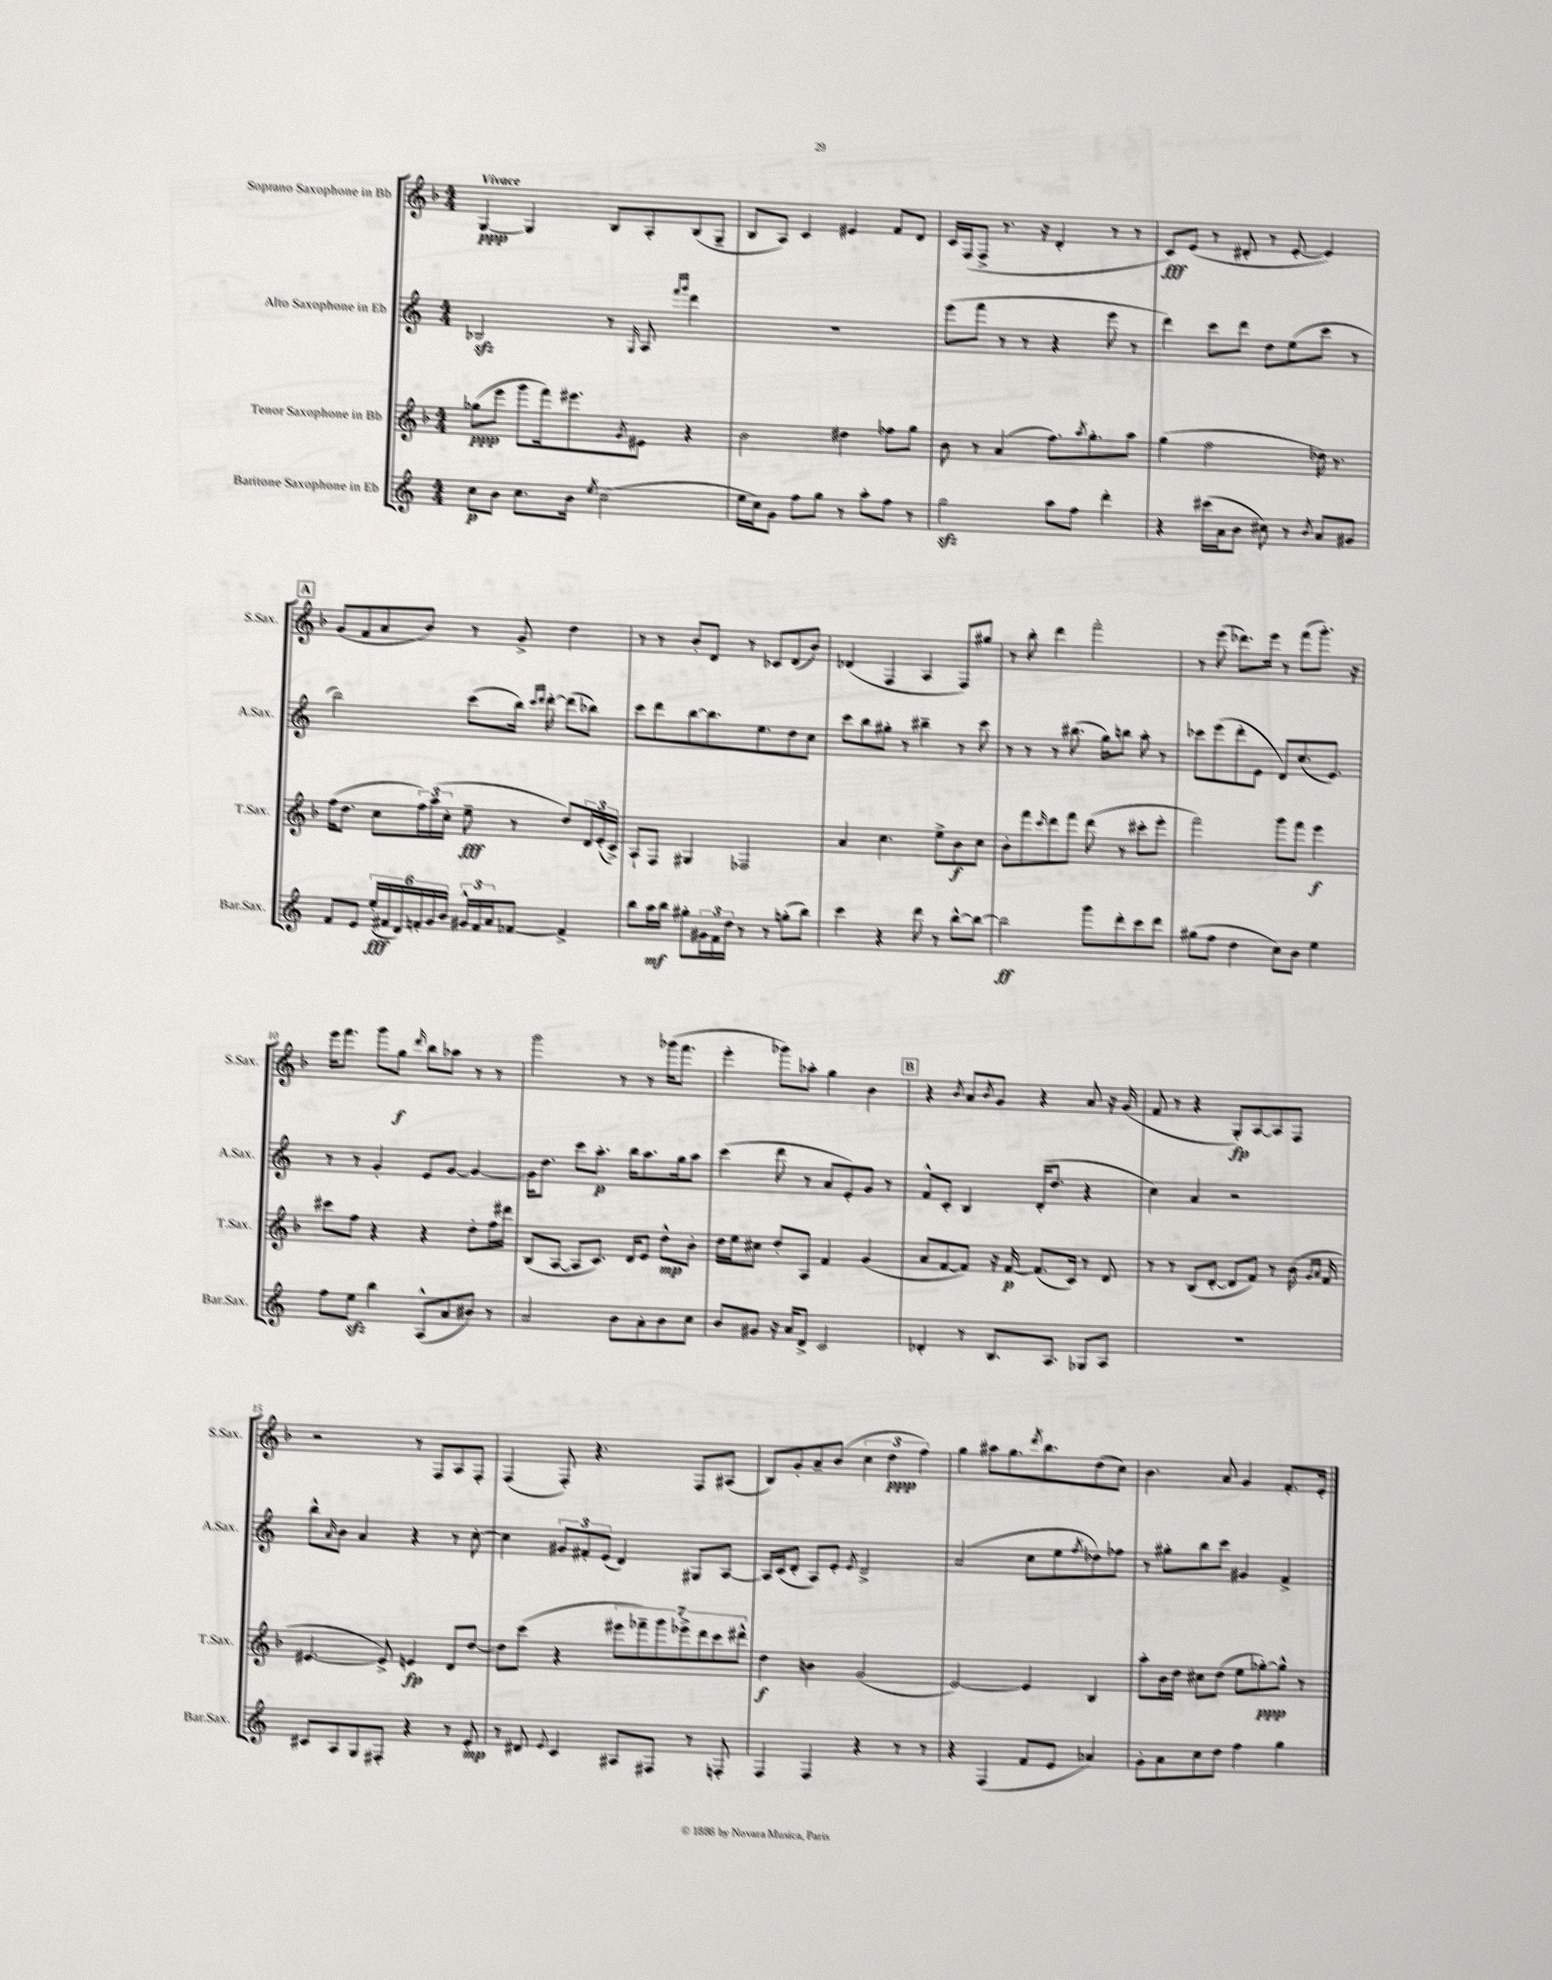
<<
\new StaffGroup <<
\new Staff = "s0" \with { instrumentName = "Soprano Saxophone in Bb" shortInstrumentName = "S.Sax." } {
    \clef treble \key f \major \numericTimeSignature \time 4/4 \tempo "Vivace"
    g4~\ppp g4 bes8 a8-. bes8( g8-- |
    bes8 a8) c'4 eis'4 f'8 d'8 |
    c'16 f16( f8-> r8. r16 d'4-. r8 r8 |
    c'8\fff) e'8( r8 dis'8-. r8 e'8~-. e'4) |
    \mark \markup { \box "A" } g'8( f'8 a'8 bes'8) r8 g'8-> d''4 |
    r8 r8 bes'8-. d'8 r8 ces'8 d'8( bes'8) |
    des'4( f4 a4 f8) gis''8 |
    r8 bes''8-. d'''4 f'''2-. |
    r8 e'''8( des'''8.) e'''16 r8 f'''8( g'''8.-.) r16 |
    e'''16 f'''8. g'''8 g''8\f \grace { d'''16 } bes''8 aes''8 r8 r8 |
    g'''2 r8 r8 ges'''16( f'''8. |
    e'''4-. ges'''8) aes''8-. g''4 bes'4 |
    \mark \markup { \box "B" } r4 \acciaccatura { bes'8 } a'8 \acciaccatura { bes'8 } g'8 r4 a'8 r16 g'16( |
    f'8 r8 r4 g8-.\fp) a8~ a8 f8 |
    r2 r8 f8 a8 f8-. |
    f4( f8-.) r4. f8 ais8( |
    bes8) g'8-. a'8-- bes'8( \tuplet 3/2 { c''4 d''4\ppp f''4) } |
    g''4 ais''8 g''8. \acciaccatura { d'''8 } bes''8. d''8( c''8) |
    bes'4. a'8 g'4 f'8.-. e'16-. \bar "|." |
}
\new Staff = "s1" \with { instrumentName = "Alto Saxophone in Eb" shortInstrumentName = "A.Sax." } {
    \clef treble \key c \major \numericTimeSignature \time 4/4
    bes2\sfz r8 \grace { g16 } a8 \grace { f'''16 g'''16 } d'''4 |
    R1 |
    e'''8( f'''8 r8 r8 r4 e'''8 r8 |
    d'''4) c'''8 d'''8 d''8 e''8( c'''8 r8 |
    \mark \markup { \box "A" } b''2) c'''8( b''16) \grace { c'''16 d'''16 } d'''16~-. d'''8( bes''8) |
    c'''8 d'''8 b''8~ b''8. e''8. d''8 c''8 |
    c'''8 b''8 gis''8-. r8 bis''4-- r8 c'''8 |
    r8 r8 r8 bis''8.( g''16) b''8 a''8-. r8 |
    ces'''8 e'''8( d'''8-. e'8 d'8) c''8.( e'8.) |
    r8 r8 g'4-. e'8 g'8~ g'4~ |
    g'16 d''8. c'''8 a''8.-.\p b''16 a''8. g''16 a''8 |
    c'''4( d'''8 r8 a'8 e'8-.) g'8 r8 |
    \mark \markup { \box "B" } f'8-^ c'8-. b4 d'16-.( d''8. r4 |
    c''4) a'4 r2 |
    b''8-^ \grace { a'16 } b'8 a'4 r4 r8 c''8~-. |
    c''4 \tuplet 3/2 { gis'8 fis'8-. e'8( } d'4) gis8 a8~ |
    a16 c'16( d'8-. a8) e'8-. \acciaccatura { e'8 } d'2-> |
    a'2( c''8 e''8 \acciaccatura { f''8 } des''8) fes''8 |
    r8 gis''8-. b''8 c'''8 gis'4 f'4-> \bar "|." |
}
\new Staff = "s2" \with { instrumentName = "Tenor Saxophone in Bb" shortInstrumentName = "T.Sax." } {
    \clef treble \key f \major \numericTimeSignature \time 4/4
    ges''8\ppp( e'''8 g'''8 f'''16) eis'''8. \acciaccatura { g'8 } eis'8 r4 |
    bes'2 dis''4 fes''8 g''8 |
    bes'8 r8 a'4( f''8.) \acciaccatura { a''8 } g''8.-. a''8 |
    g''4( f''2 des''16) r8. |
    \mark \markup { \box "A" } f''16( d''8. c''8 \tuplet 3/2 { f''16) a''16( c''16-. } e''8--\fff r8 d''8) \tuplet 3/2 { d'16 e'16-.( c'16->) } |
    a8-! f8 gis4 fes2 |
    a'4 c''4. e''8-> bes'8\f c''8 |
    bes'8-. f'''8 \grace { c'''16 } d'''8 f'''8 d'''8( r8 cis'''8-. e'''8-. |
    f'''2) g'''8 f'''8 e'''4\f |
    cis'''8 f''8 r4 r4 d''8-. f''16 dis'''16 |
    bes8( a8~ a8 c'8.) d'16 e'8 d''8-^\mp bes'8-. |
    d''16 e''16 cis''8 d''8-. a8 f'4 g'4( |
    \mark \markup { \box "B" } a'8 f'8~ f'8) r16 f'16~\p f'8.( c'16) r8 d'8 |
    r8 r8 bes8( d'8~-. d'8 f'8) r8 bes'16( \grace { g'16 a'16 } f'16 |
    eis'4.~ eis'8->) e'4\fp d'8 d''8~ |
    d''8 c'''8( r4 \tuplet 7/4 { eis'''8 fes'''8--) g'''8 ees'''8-> d'''8 c'''8 dis'''8-^ } |
    d''4\f b'4 g'2( |
    e'2~) e'4 bes4 |
    a''8-. bes'16 d''16 cis''8 d''8( e''8 ges''8~-.\ppp) ges''8-^ r8 \bar "|." |
}
\new Staff = "s3" \with { instrumentName = "Baritone Saxophone in Eb" shortInstrumentName = "Bar.Sax." } {
    \clef treble \key c \major \numericTimeSignature \time 4/4
    c''8\p b'8 c''8. b'16 \acciaccatura { e''8 } c''2( |
    e''16 c''16) g'8 f''8 g''8 r8 a''8-. f''8 r8 |
    g''2\sfz a''8 f''8 d'''4-. |
    r4 cis'''16( a'16 b'8 cis''8) r8 \acciaccatura { b'8 } a'8 gis'8 |
    \mark \markup { \box "A" } f'8 e'8 \tuplet 6/4 { e''16-.\fff( fis'16 d'16) f'16-. g'16 b'16 } \tuplet 3/2 { gis'16-^ f'16 a'16 } fes'8~ fes'4-> |
    b''8 a''16\mf b''16 gis''8-. \tuplet 3/2 { gis'16 f'16 d''16 } r8 r8 g''8-.( b''8) |
    c'''4 r4 d'''8 r8 b''8~-^ b''8~ |
    b''2\ff g'''8 d'''8-. c'''8 d'''8 |
    gis''8( f''8 d''4 c''8) b'8 e''4 |
    f''8 e''8\sfz b''4 a8-^( a'8 bis'8) r8 |
    a'2 b'8 a'8-. b'8 c''8 |
    b'8 gis'8 r16 a'16 d'8-> c'2 |
    \mark \markup { \box "B" } des'4-. r8 b8. a8. ges8 a8 |
    R1 |
    cis'8 a8 g8 fis8-. r4 r8 e'8-.\mp |
    r8 dis'8 \appoggiatura { e'8 } c'4 ais8 fis8 r8 f8-. |
    f4 f4 r4 r8 r8 |
    r4 f4( f'8 e'8 aes'4) |
    g'8-. a'8 c''8 d''8 f''4 g''4 \bar "|." |
}
>>
>>
